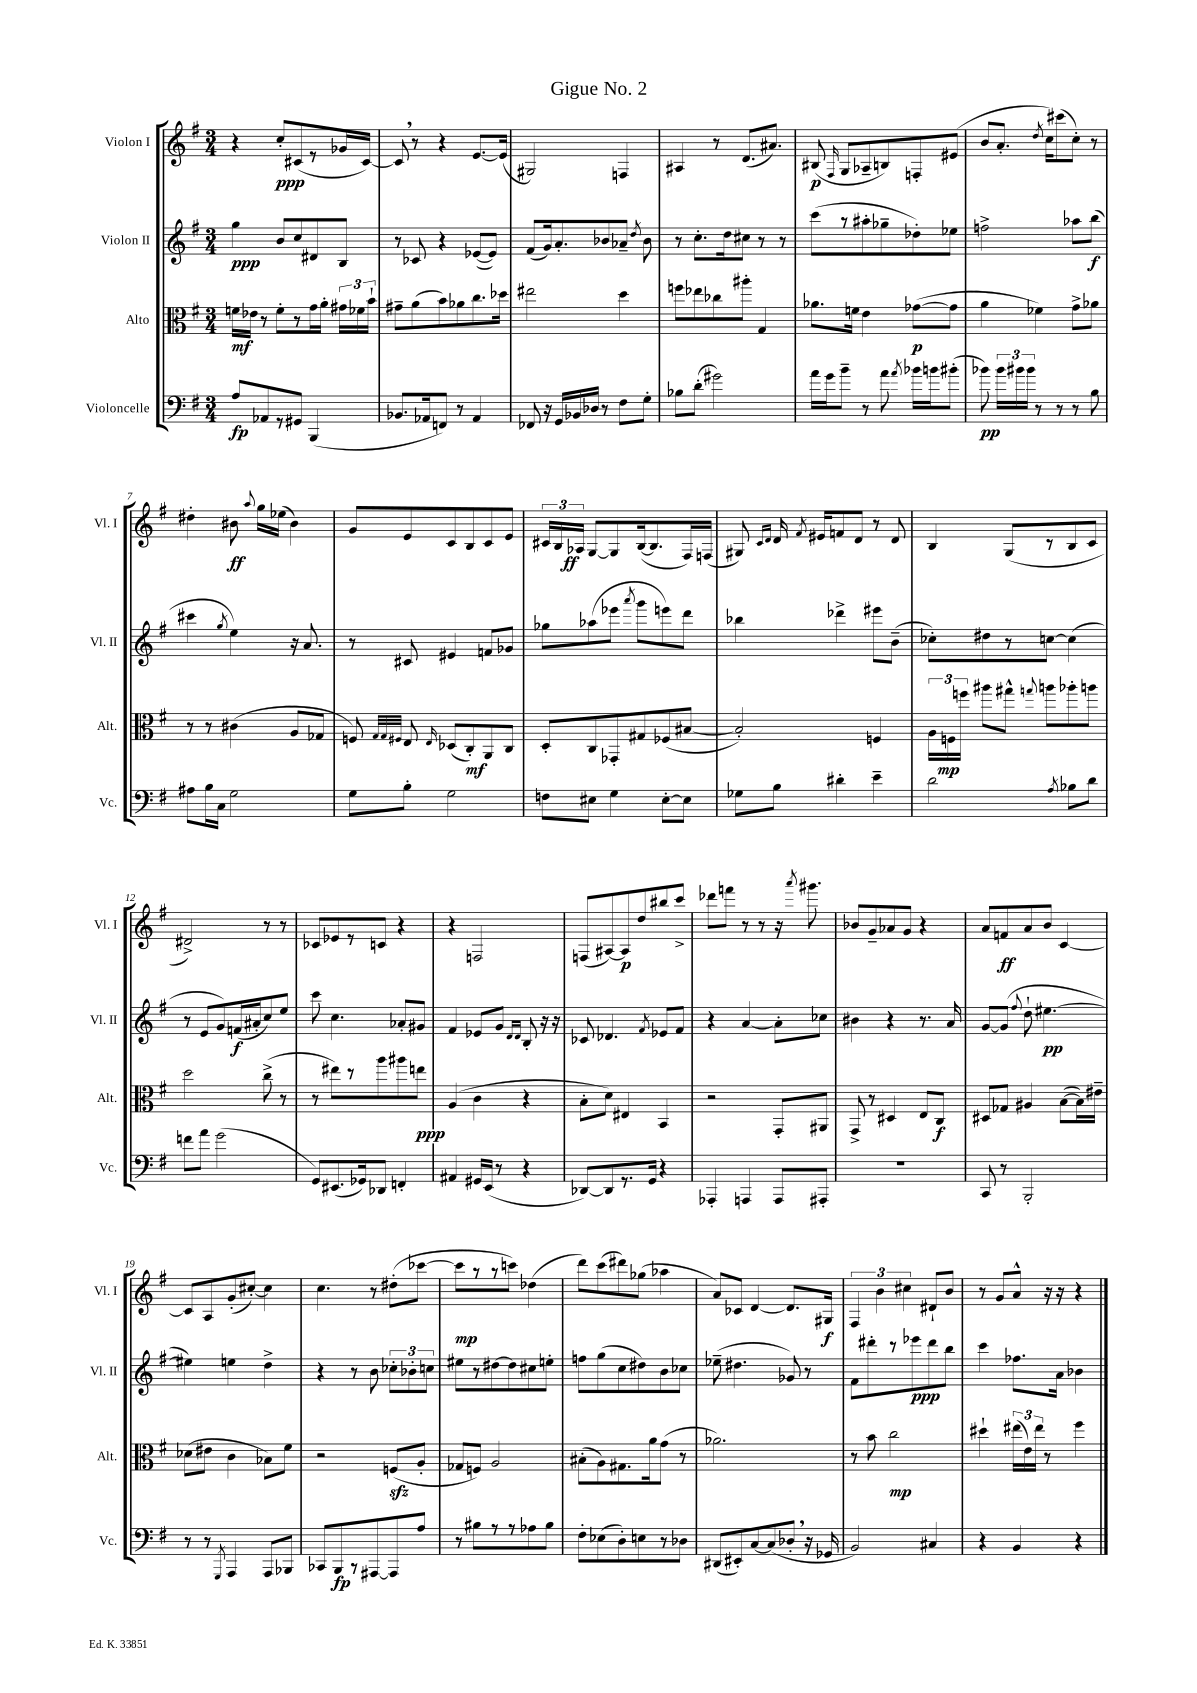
\header { title = "Gigue No. 2" }
<<
\new StaffGroup <<
\new Staff = "s0" \with { instrumentName = "Violon I" shortInstrumentName = "Vl. I" } {
    \clef treble \key g \major \numericTimeSignature \time 3/4
    \autoBeamOff r4 c''8[-.\ppp cis'8( r8 ges'16 cis'16]~) |
    cis'8 \breathe r8 r4 e'8.[~ e'16]( |
    gis2) f4 |
    ais4 r8 d'8.[( ais'8.]) |
    bis8\p( \grace { fis16 } g8[ aes8-- b8) f8-. eis'8]( |
    b'8[ a'8.]-. \acciaccatura { d''8 } c''16[) cis'''8( c''8]-.) r8 |
    dis''4-. bis'8\ff \appoggiatura { a''8 } g''16[ ees''16]( bis'4) |
    g'8[ e'8 c'8 b8 c'8 e'8] |
    \tuplet 3/2 { cis'16[ b16 aes16]\ff } g8[~ g8 b16~( b8. fis16) f16]( |
    gis8) \grace { c'16[ d'16] } d'16 \acciaccatura { fis'8 } eis'16[ f'8 d'8] r8 d'8 |
    b4 g8[( r8 b8 c'8] |
    dis'2->) r8 r8 |
    ces'8[ ees'8 r8 c'8] r4 |
    r4 f2 |
    f8[( ais8~) ais8\p d''8 bis''8 c'''8]-> |
    des'''8[ f'''8] r8 r8 r16 \acciaccatura { a'''8 } gis'''8. |
    bes'8[ g'8-- aes'8 g'8] r4 |
    a'8[ f'8\ff a'8 b'8] c'4~ |
    c'8[ a8 g'8-.( cis''8]~-.) cis''4 |
    c''4. r8 dis''8[-.( ces'''8]~ |
    ces'''8[\mp r8 r8 c'''8]) des''4( |
    d'''8[) c'''8( dis'''8) ges''8]( aes''4 |
    a'8[) ces'8] d'4~ d'8.[ gis16]\f |
    \tuplet 3/2 { fis4 b'4 cis''4 } dis'8[-! b'8] |
    r8 g'8[ a'8]-^ r16 r16 r4 \bar "|." |
}
\new Staff = "s1" \with { instrumentName = "Violon II" shortInstrumentName = "Vl. II" } {
    \clef treble \key g \major \numericTimeSignature \time 3/4
    \autoBeamOff g''4\ppp b'8[ c''8 dis'8 b8] |
    r8 ces'8 r4 ees'8[~( ees'8]) |
    fis'8[( g'16) a'8.-. bes'8 aes'8]-- \acciaccatura { d''8 } bes'8 |
    r8 c''8.[-. d''16 cis''8] r8 r8 |
    c'''8[( r8 ais''8-. ges''8-- des''8-.) ees''8] |
    f''2-> aes''8[ b''8]\f( |
    cis'''4 \acciaccatura { g''8 } e''4) r16 a'8. |
    r8 cis'8 eis'4 f'8[ ges'8] |
    ges''8[ aes''8( ees'''8] \acciaccatura { a'''8 } g'''8[ e'''8) d'''8] |
    bes''4 des'''4-> eis'''8[ b'8]--( |
    ces''8[-.) dis''8 r8 c''8]~ c''4( |
    r8 e'8[ g'8) f'16\f( ais'16-. c''8) e''8] |
    c'''8 c''4. aes'8[-. gis'8] |
    fis'4 ees'8[ g'8] \grace { d'16[ d'16] } b8-. r16 r16 |
    ces'8 des'4. \acciaccatura { fis'8 } ees'8[ fis'8] |
    r4 a'4~ a'8[-. ces''8] |
    bis'4 r4 r8. a'16 |
    g'8[~ g'8]( \appoggiatura { fis''8 } d''8-! eis''4.~\pp |
    eis''4) e''4 d''4-> |
    r4 r8 b'8 \tuplet 3/2 { ces''8[-. bes'8-. c''8] } |
    eis''8[ r8 dis''8~ dis''8 cis''8 e''8]-. |
    f''8[ g''8( c''8 dis''8) b'8 ces''8] |
    ees''8--( dis''4. ges'8) r8 |
    fis'8[ dis'''8-. r8 ees'''8\ppp dis'''8 b''8] |
    c'''4 fes''8.[ a'16] bes'4 \bar "|." |
}
\new Staff = "s2" \with { instrumentName = "Alto" shortInstrumentName = "Alt." } {
    \clef alto \key g \major \numericTimeSignature \time 3/4
    \autoBeamOff f'16[\mf ees'16] r8 f'8[-. r8 g'16 a'16]-. \tuplet 3/2 { gis'16[ fes'16 b'16]-! } |
    gis'8[-- a'8( b'8) aes'8 c''8. des''16] |
    eis''2 d''4 |
    f''8[ ees''8 ces''8 ais''8]-. g4 |
    aes'8.[ f'16] e'4 ges'8[~\p( ges'8] |
    a'4 fes'4) g'8[-> aes'8] |
    r8 r8 cis'4( a8[ ges8] |
    f8) \grace { g32[ g32 fis32] } e8 \grace { e16 } des8[( c8-.\mf) a,8 c8] |
    d8[-. c8 ges,8-. gis8 fes8( bis8]~ |
    bis2-.) f4 |
    \tuplet 3/2 { a16[ f16\mp f''16] } ais''8[ gis''8]-^ \appoggiatura { g''8 } a''8[ aes''8-. a''8] |
    d''2 c''8->( r8 |
    r8 eis''8[) r8 a''8 ais''8 e''8]\ppp |
    a4( c'4 r4 |
    b8[-. d'8]) eis4 b,4 |
    r2 g,8[-. ais,8] |
    g,8-> r8 dis4 e8[ c8]\f |
    dis8[ ges8] ais4 b8[~( b16) eis'16]-- |
    des'8[( eis'8] c'4 bes8[) fis'8] |
    r2 f8[\sfz( a8]-. |
    ges8[ f8]) a2 |
    bis8[-.( a8) gis8. a'16 g'8]( r8 |
    aes'2.) |
    r8 b'8 c''2\mp |
    dis''4-! \tuplet 3/2 { eis''16[( e'16) eis''16] } r8 fis''4 \bar "|." |
}
\new Staff = "s3" \with { instrumentName = "Violoncelle" shortInstrumentName = "Vc." } {
    \clef bass \key g \major \numericTimeSignature \time 3/4
    \autoBeamOff a8[\fp aes,8 r8 gis,8] b,,4( |
    bes,8.[ aes,16 f,8]) r8 aes,4 |
    fes,8 r16 g,16[ bes,16 des16] r8 fis8[ g8]-. |
    bes8[ d'8]-.( gis'2) |
    a'16[ g'16 b'8]-- r8 a'8 \acciaccatura { a'8 } bes'16[ b'16 bis'8]-.( |
    bes'8\pp) \tuplet 3/2 { bes'16[ bis'16 bis'16] } r8 r8 r8 b8 |
    ais8[ b16 c16] g2 |
    g8[ b8]-. g2 |
    f8[ eis8] g4 eis8[~-. eis8] |
    ges8[ b8] dis'4-. e'4-- |
    d'2 \acciaccatura { a8 } bes8[ d'8] |
    f'8[ a'8] g'2( |
    g,8[) eis,8.( ges,16) des,8] f,4-. |
    ais,4 gis,16[ e,16]( r8 r4 |
    des,8[~) des,8 r8. g,16] r4 |
    aes,,4-. a,,4 a,,8[ ais,,8]-. |
    R2. |
    c,8 r8 b,,2-. |
    r8 r8 \acciaccatura { g,,8 } a,,4 a,,8[ bes,,8] |
    ces,8[ b,,8\fp r8 ais,,8~ ais,,8 a8] |
    r8 bis8[ r8 r8 aes8 bis8] |
    fis8[-. ees8( d8-.) e8 r8 des8] |
    dis,8[( eis,8-.) c8~ c8( des8]-. \breathe r16 ges,16 |
    b,2) cis4 |
    r4 b,4 r4 \bar "|." |
}
>>
>>
